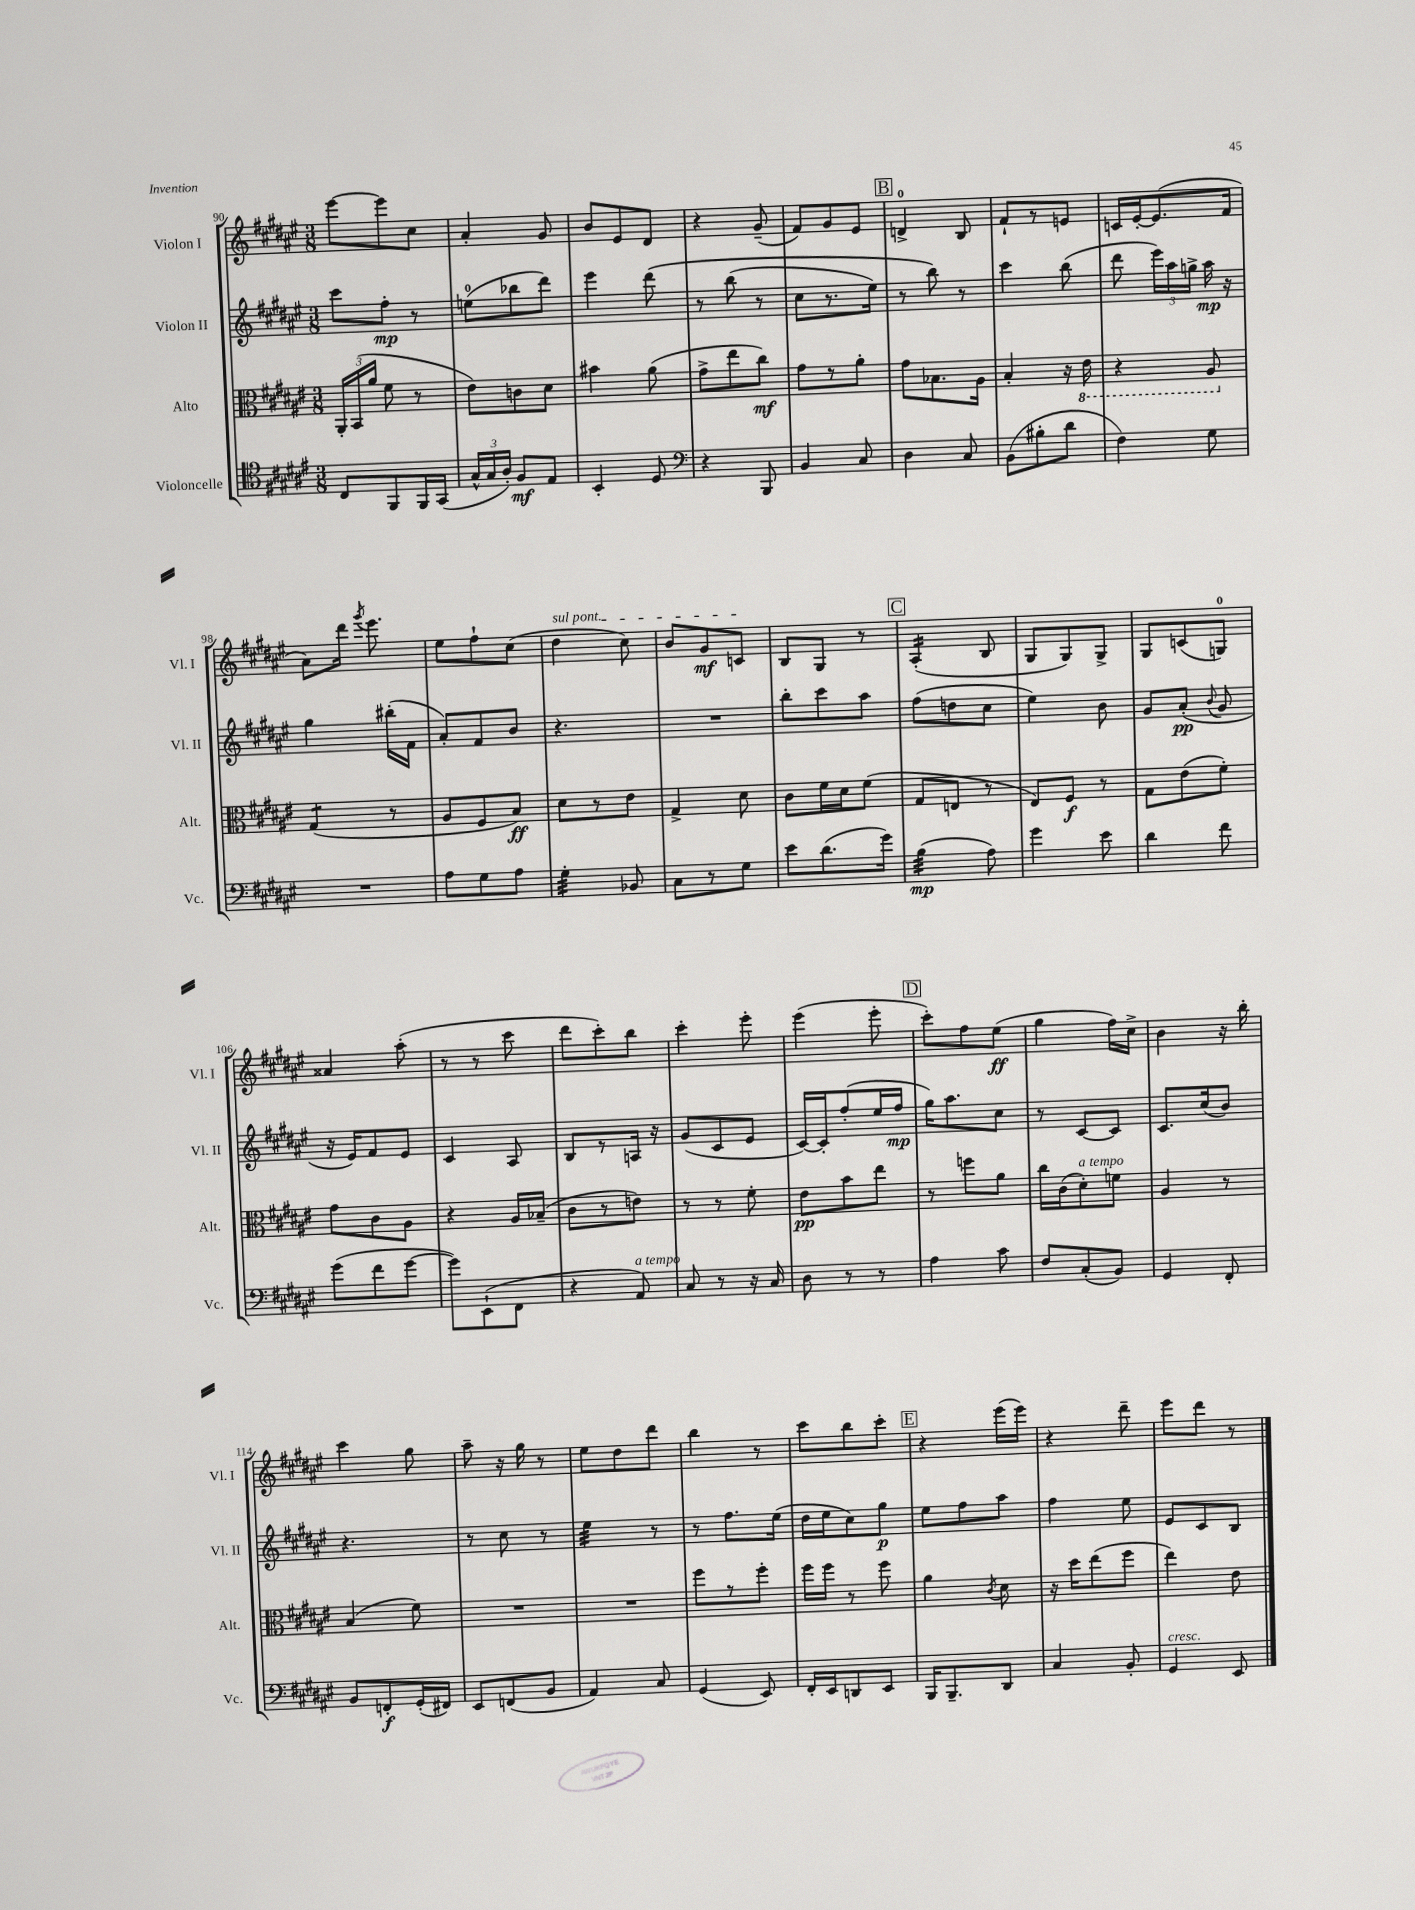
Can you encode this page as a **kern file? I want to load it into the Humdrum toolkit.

**kern	**kern	**kern	**kern
*staff4	*staff3	*staff2	*staff1
*clefC4	*clefC3	*clefG2	*clefG2
*k[f#c#g#d#a#e#]	*k[f#c#g#d#a#e#]	*k[f#c#g#d#a#e#]	*k[f#c#g#d#a#e#]
*M3/8	*M3/8	*M3/8	*M3/8
8C#	24AA#'	8ccc#	[8eee#
.	(24BB	.	.
.	24a#	.	.
8FF#	8f#	8ff#'	8eee#]
16FF#	8r	8r	8cc#
(16GG#	.	.	.
=	=	=	=
24G#^^	8e#)	(8ee	4a#'
24G#	.	.	.
24A#')	.	.	.
8F#	8c	8bb-	.
8E#	8d#	8ddd#)	8g#
=	=	=	=
4BB'	4b#	4eee#	8b
.	.	.	8e#
8D#	(8a#	&(8ddd#	8d#
=	=	=	=
*clefF4	*	*	*
4r	8g#^	8r	4r
.	8ee#	(8bb	.
8BBB	8cc#)	8r	(8g#~
=	=	=	=
4BB	8g#	8cc#	8f#)
.	8r	8.r	8g#
8C#	8a#'	.	8e#
.	.	16ee#)	.
=	=	=	=
4D#	8g#	8r	4d^
.	8.B-	8bb&)	.
8C#	.	8r	8B
.	16A#	.	.
=	=	=	=
(8BB	4B'	4ccc#	8f#`
8B#'	.	.	8r
8d#	16r	(8bb	8e
.	16E#	.	.
=	=	=	=
4F#)	4r	8ddd#	16c
.	.	.	[16e#'
.	.	24eee#)	(8.e#]
.	.	24aa#	.
.	.	24gg^	.
8G#	8AA#	16aa#	.
.	.	16r	16f#
=	=	=	=
4.r	(4G#	4gg#	8a#)
.	.	.	16ddd#
.	.	.	8qggg#
.	.	.	8.eee#
.	8r	(16bb#'	.
.	.	16f#	.
=	=	=	=
8A#	8A#	8a#')	8ee#
8G#	8F#	8f#	8ff#`
8A#	8B)	8b	(8cc#
=	=	=	=
4G#'	8d#	4.r	4dd#
.	8r	.	.
8BB-	8e#	.	8cc#)
=	=	=	=
8C#	4G#^	4.r	8b
8r	.	.	8g#
8G#	8d#	.	8c
=	=	=	=
8e#	8c#	8bb'	8B
(8.d#	16f#	8ccc#	8G#
.	16d#	.	.
.	(8f#	8aa#	8r
16g#)	.	.	.
=	=	=	=
(4B	8G#	(8ff#	(4A#'
.	8E	8dd	.
8A#)	8r	8cc#	8B
=	=	=	=
4g#	8E#)	4ee#)	8G#
.	8F#	.	8G#)
8e#	8r	8b	8G#^
=	=	=	=
4d#	8G#	8g#	8G#
.	(8e#	(8a#'	(8c
.	.	8qqb	.
8f#	8f#')	8g#	8G)
=	=	=	=
(8g#	8g#	16r	4a##
.	.	16e#)	.
8f#	8c#	8f#	.
[8g#	8A#	8e#	(8aa#'
=	=	=	=
8g#])	4r	4c#	8r
(8EE#`	.	.	8r
8FF#	16A#	8A#	8ccc#
.	(16B-~	.	.
=	=	=	=
4r	8c#	8B	8ddd#
.	8r	8r	8ccc#')
8AA#)	8e)	16A	8bb
.	.	16r	.
=	=	=	=
8C#	8r	(8g#	4ccc#'
8r	8r	8c#	.
16r	8f#'	8e#	8eee#'
16C#	.	.	.
=	=	=	=
8D#	8e#	[16c#)	(4eee#
.	.	16c#']	.
8r	8b	(8ff#'	.
8r	8ee#	16ee#	8eee#'
.	.	16ff#	.
=	=	=	=
4A#	8r	16gg#)	8ccc#')
.	.	8.aa#	.
.	8ff	.	8ff#
8c#	8a#	8cc#	(8ee#
=	=	=	=
8F#	16cc#	8r	4gg#
.	(16c#	.	.
(8C#'	8d#')	[8c#	.
8BB)	8f	8c#]	16ff#)
.	.	.	16cc#^
=	=	=	=
4GG#	4A#	8.c#	4b
.	.	(16cc#	.
8FF#'	8r	8b)	16r
.	.	.	16bb'
=	=	=	=
8BB	(4B	4.r	4ccc#
8FF'	.	.	.
(16GG#'	8f#)	.	8gg#
16FF#)	.	.	.
=	=	=	=
8EE#	4.r	8r	8aa#~
(8FF	.	8cc#	16r
.	.	.	16gg#
8BB	.	8r	8r
=	=	=	=
4AA#)	4.r	4ee#	8ee#
.	.	.	8dd#
8C#	.	8r	8ddd#
=	=	=	=
(4GG#	8ff#	8r	4bb
.	8r	8.ff#	.
8EE#)	8ff#'	.	8r
.	.	(16ee#	.
=	=	=	=
16FF#'	16ff#	16dd#	8ccc#
16EE#	16ff#	16ee#	.
8DD	8r	8cc#)	8bb
8EE#	8ff#	8gg#	8ccc#'
=	=	=	=
16BBB	4a#	8ee#	4r
8.BBB~	.	.	.
.	.	8ff#	.
.	8qc#	.	.
8DD#	8d#	8aa#	(16eee#
.	.	.	16eee#)
=	=	=	=
4C#	16r	4ff#	4r
.	16dd#	.	.
.	(8ee#	.	.
8BB'	8ff#	8ee#	8ddd#~
=	=	=	=
4GG#	4ee#)	8e#	8eee#
.	.	8c#	8ddd#
8EE#	8e#	8B	8r
==	==	==	==
*-	*-	*-	*-
